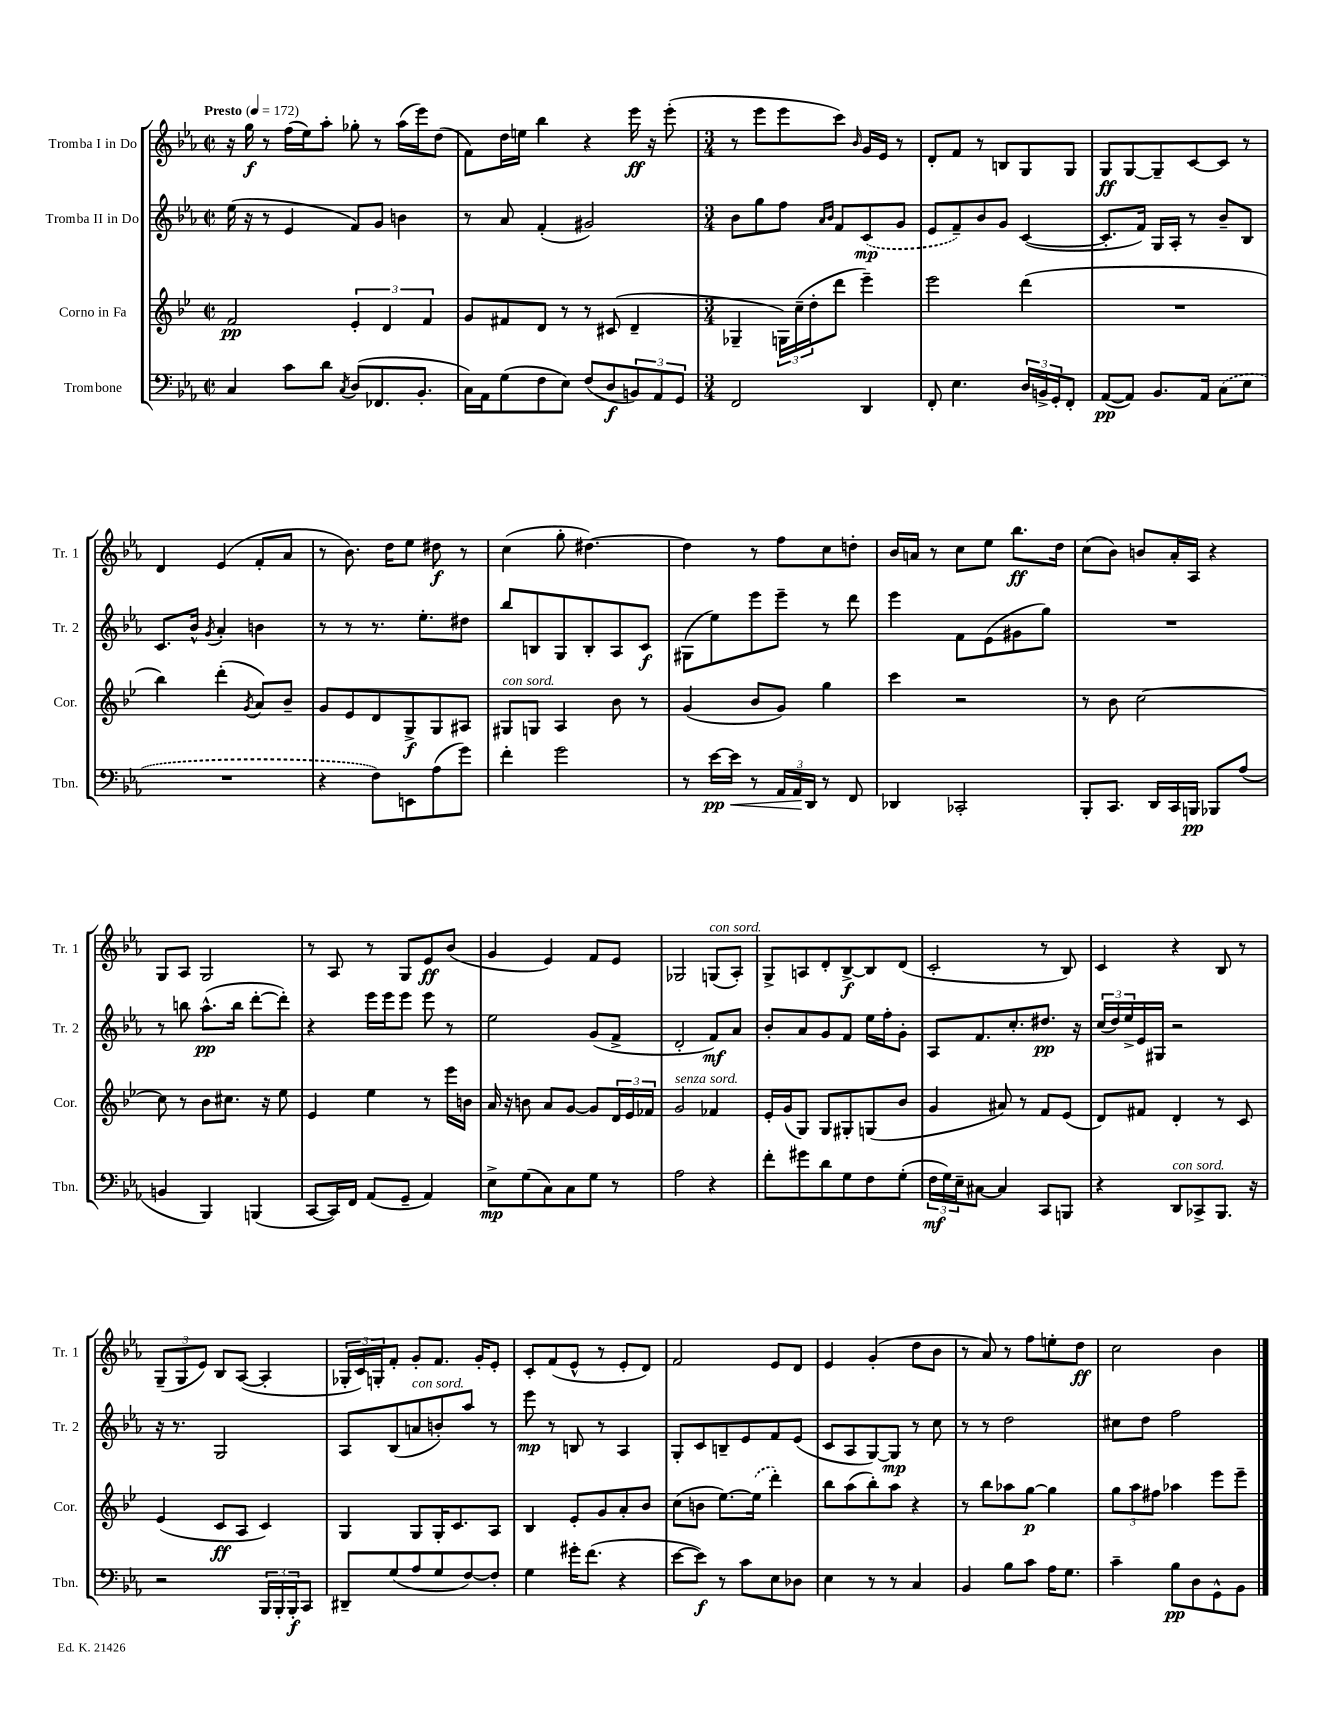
<<
\new StaffGroup <<
\new Staff = "s0" \with { instrumentName = "Tromba I in Do" shortInstrumentName = "Tr. 1" } {
    \clef treble \key ees \major \defaultTimeSignature \time 2/2 \tempo "Presto" 4 = 172
    r16 g''16\f r8 f''16( ees''16) aes''8-. ges''8-. r8 aes''16( ees'''16) d''8( |
    f'8) d''16 e''16 bes''4 r4 ees'''16\ff r16 ees'''8-.( |
    \numericTimeSignature \time 3/4 r8 ees'''8 ees'''8 c'''8) \grace { bes'16 } g'16 ees'16 r8 |
    d'8-. f'8 r8 b8 g8 g8 |
    g8\ff g8~ g8-- c'8~ c'8 r8 |
    d'4 ees'4( f'8-. aes'8 |
    r8 bes'8.) d''16 ees''8 dis''8\f r8 |
    c''4( g''8-. dis''4.~) |
    dis''4 r8 f''8 c''8 d''8-. |
    bes'16 a'16 r8 c''8 ees''8 bes''8.\ff d''16 |
    c''8( bes'8) b'8 aes'16-. aes16 r4 |
    g8 aes8 g2 |
    r8 aes8 r8 g8 ees'8\ff bes'8( |
    g'4 ees'4) f'8 ees'8 |
    ges2 g8^\markup { \italic "con sord." }( aes8-.) |
    g8-> a8 d'8-. bes8~->\f bes8 d'8( |
    c'2-. r8 bes8) |
    c'4 r4 bes8 r8 |
    \tuplet 3/2 { g8--( g8 ees'8) } bes8 aes8~( aes4-. |
    \tuplet 3/2 { ges16-. c'16) g16-. } f'8-. g'8-. f'8. g'16-. ees'8-. |
    c'8-. f'8( ees'8-^ r8 ees'8-. d'8) |
    f'2 ees'8 d'8 |
    ees'4 g'4-.( d''8 bes'8 |
    r8 aes'8) r8 f''8 e''8-. d''8\ff |
    c''2 bes'4 \bar "|." |
}
\new Staff = "s1" \with { instrumentName = "Tromba II in Do" shortInstrumentName = "Tr. 2" } {
    \clef treble \key ees \major \defaultTimeSignature \time 2/2
    ees''16( r16 r8 ees'4 f'8) g'8 b'4 |
    r8 aes'8 f'4-.( gis'2) |
    \numericTimeSignature \time 3/4 bes'8 g''8 f''8 \grace { aes'16 bes'16 } f'8 \once \slurDashed c'8\mp( g'8 |
    ees'8 f'8--) bes'8 g'8 c'4~( |
    c'8.-. f'16) g16 aes16-. r8 bes'8-- bes8 |
    c'8. bes'16-^ \acciaccatura { g'8 } aes'4-. b'4 |
    r8 r8 r8. ees''8.-. dis''8 |
    bes''8 b8 g8 b8-. aes8 c'8\f |
    gis8( ees''8) ees'''8 ees'''8-- r8 d'''8 |
    ees'''4 f'8 ees'8( gis'8 g''8) |
    R2. |
    r8 b''8 aes''8.-^\pp( b''16 d'''8~-. d'''8-.) |
    r4 ees'''16 ees'''16 ees'''8 ees'''8 r8 |
    ees''2 g'8( f'8-> |
    d'2-. f'8\mf) aes'8 |
    bes'8-. aes'8 g'8 f'8 ees''16 f''16-. g'8-. |
    aes8 f'8. c''8.-. dis''8.\pp r16 |
    \tuplet 3/2 { c''16( d''16) ees''16-> } ees'16 gis16 r2 |
    r16 r8. g2 |
    aes8 bes8( a'8^\markup { \italic "con sord." } b'8-.) aes''8 r8 |
    ees'''8\mp r8 b8 r8 aes4 |
    g8-. c'8 b8-- ees'8 f'8 ees'8( |
    c'8 aes8 g8~) g8\mp r8 c''8 |
    r8 r8 d''2 |
    cis''8 d''8 f''2 \bar "|." |
}
\new Staff = "s2" \with { instrumentName = "Corno in Fa" shortInstrumentName = "Cor." } {
    \clef treble \key bes \major \defaultTimeSignature \time 2/2
    f'2\pp \tuplet 3/2 { ees'4-. d'4 f'4 } |
    g'8 fis'8 d'8 r8 r8 cis'8( d'4-- |
    \numericTimeSignature \time 3/4 ges4-- \tuplet 3/2 { g16) c''16--( d''16-. } d'''8 ees'''4--) |
    ees'''2 d'''4( |
    R2. |
    bes''4) d'''4-.( \acciaccatura { g'8 } a'8) bes'8-- |
    g'8 ees'8 d'8 g8->\f g8 ais8 |
    gis8^\markup { \italic "con sord." } g8 a4 bes'8 r8 |
    g'4( bes'8 g'8) g''4 |
    c'''4 r2 |
    r8 bes'8 c''2~ |
    c''8 r8 bes'8 cis''8. r16 ees''8 |
    ees'4 ees''4 r8 ees'''16 b'16 |
    a'16 r16 b'8 a'8 g'8~ g'8 \tuplet 3/2 { d'16 ees'16 fes'16 } |
    g'2^\markup { \italic "senza sord." } fes'4 |
    ees'16-. g'16( g8) g8 gis8-. g8( bes'8 |
    g'4 ais'8) r8 f'8 ees'8( |
    d'8) fis'8 d'4-. r8 c'8 |
    ees'4( c'8\ff a8 c'4) |
    g4 g8 g16-. c'8. a8 |
    bes4 ees'8-. g'8 a'8-. bes'8 |
    c''8( b'8 ees''8.~) \once \slurDashed ees''16( d'''4-.) |
    bes''8 a''8( bes''8-.) a''8 r4 |
    r8 bes''8 aes''8 g''8~\p g''4 |
    \tuplet 3/2 { g''8 a''8 fis''8 } aes''4 ees'''8 ees'''8-- \bar "|." |
}
\new Staff = "s3" \with { instrumentName = "Trombone" shortInstrumentName = "Tbn." } {
    \clef bass \key ees \major \defaultTimeSignature \time 2/2
    c4 c'8 d'8 \acciaccatura { c8 } d8( fes,8. bes,8.-. |
    c16) aes,16 g8( f8 ees8) f8( d8\f \tuplet 3/2 { b,8) aes,8 g,8 } |
    \numericTimeSignature \time 3/4 f,2 d,4 |
    f,8-. ees4. \tuplet 3/2 { d16 b,16-> g,16-. } f,8-. |
    aes,8~\pp( aes,8) bes,8. aes,16 \once \slurDashed c8( ees8 |
    R2. |
    r4 f8) e,8 aes8( g'8) |
    f'4-. g'2 |
    r8 ees'16~\pp\< ees'16 r8 \tuplet 3/2 { aes,16 aes,16\! d,16 } r8 f,8 |
    des,4 ces,2-. |
    bes,,8-. c,8. d,16 c,16 b,,16\pp bes,,8 aes8( |
    b,4 bes,,4) b,,4( |
    c,8~ c,16) f,16 aes,8( g,8-- aes,4) |
    ees8->\mp g8( c8) c8 g8 r8 |
    aes2 r4 |
    f'8-. gis'8 d'8 g8 f8 g8-.( |
    \tuplet 3/2 { f16\mf g16) ees16-- } cis8~ cis4 c,8 b,,8 |
    r4 d,8^\markup { \italic "con sord." } ces,8-> bes,,8. r16 |
    r2 \tuplet 3/2 { bes,,16 bes,,16-. bes,,16-.\f } c,8 |
    dis,8-- g8( aes8 g8 f8~) f8-. |
    g4 gis'16-. f'8.( r4 |
    ees'8~ ees'8\f) r8 c'8 ees8 des8 |
    ees4 r8 r8 c4 |
    bes,4 bes8 c'8 aes16 g8. |
    c'4-- bes8\pp d8 g,8-^ bes,8 \bar "|." |
}
>>
>>
\layout { \context { \Score \remove "Bar_number_engraver" } }
